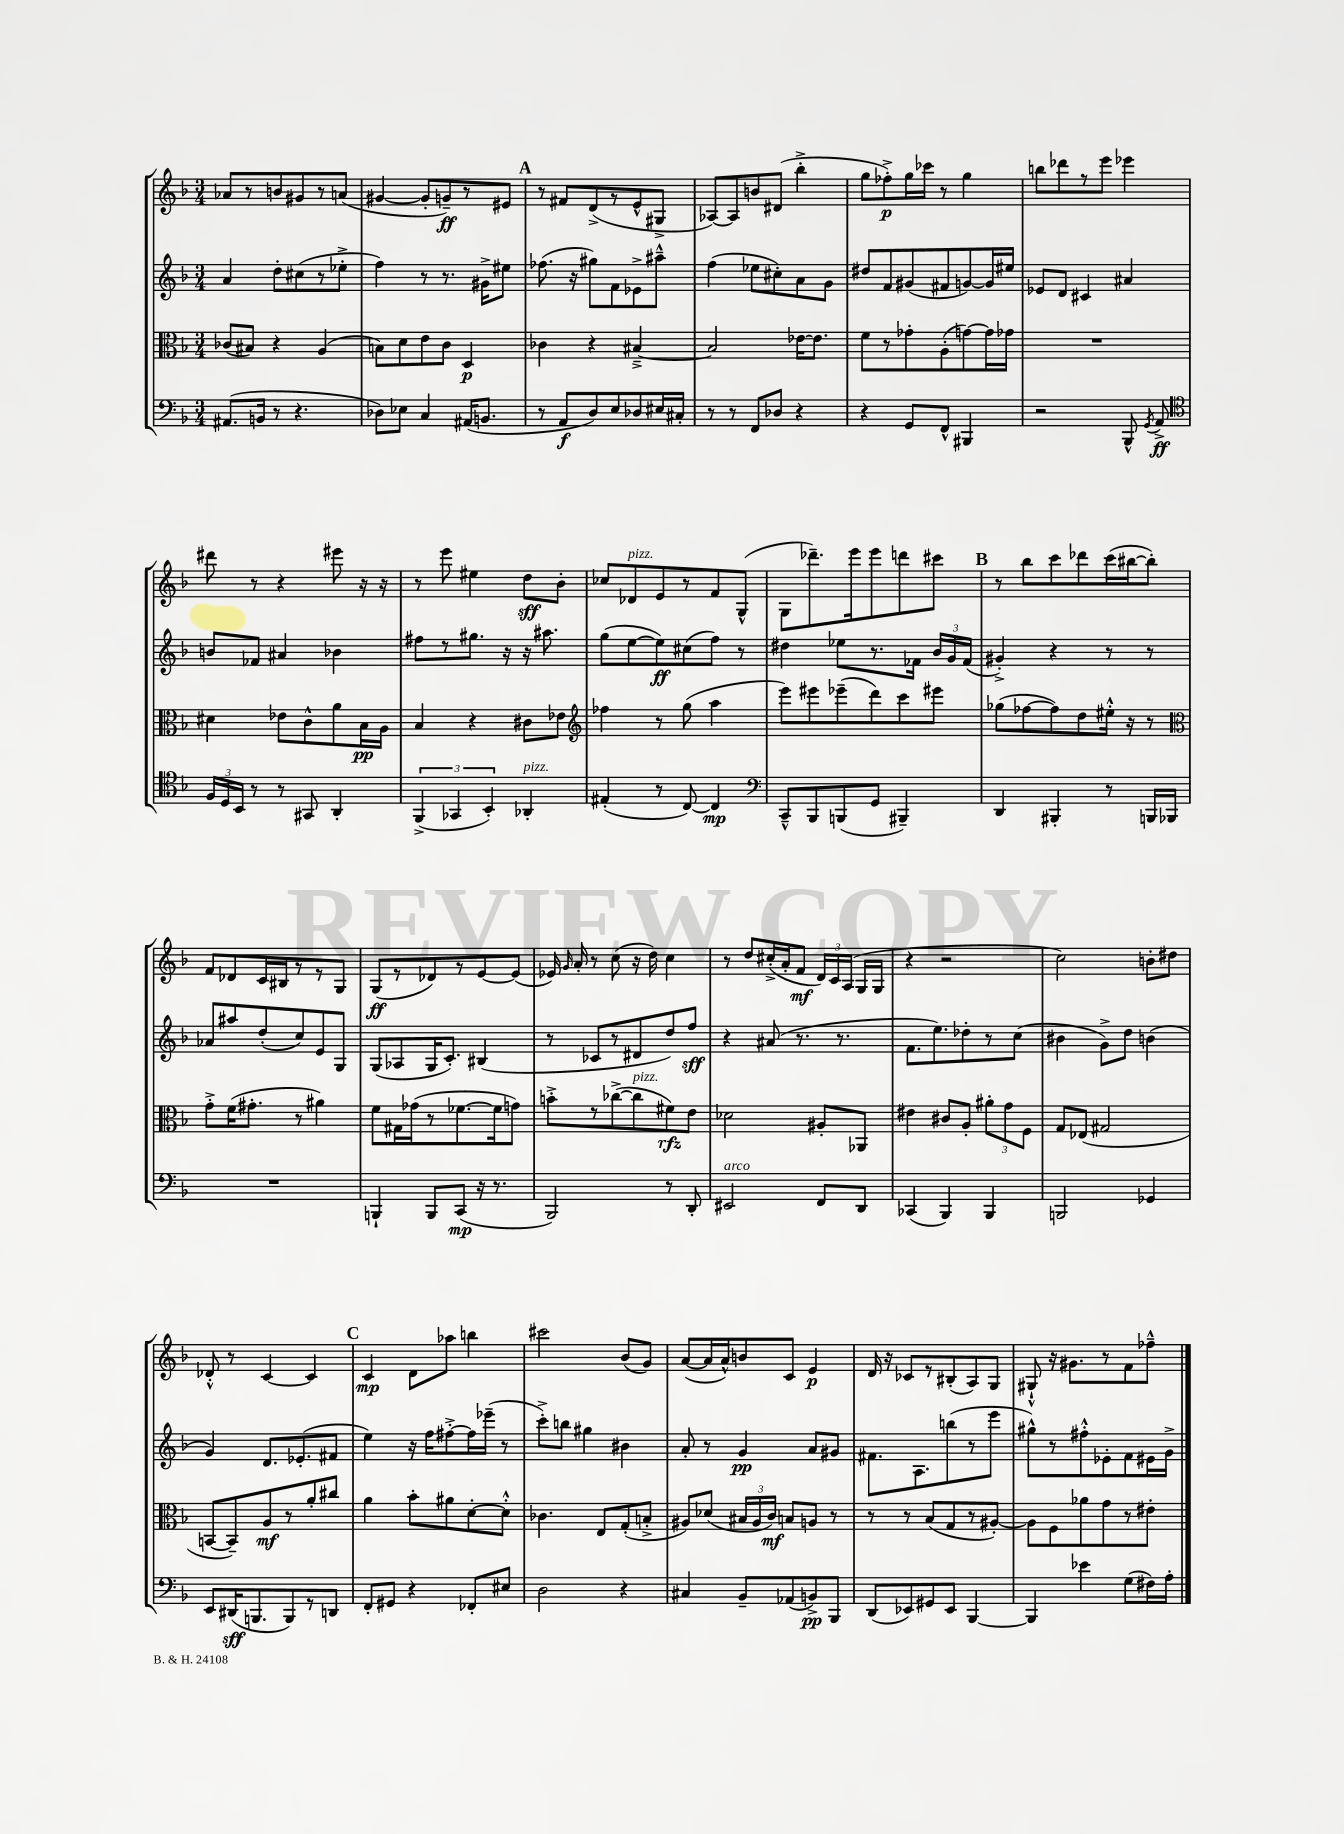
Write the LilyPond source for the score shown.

<<
\new StaffGroup <<
\new Staff = "s0" {
    \clef treble \key f \major \numericTimeSignature \time 3/4
    \autoBeamOff aes'8[ r8 b'8 gis'8 r8 a'8]( |
    gis'4~ gis'8[-. g'8--\ff) r8 eis'8] |
    \mark \markup { \bold "A" } r8 fis'8[ d'8->( r8 e'8-^ gis8]-> |
    aes8[~) aes8 b'8 dis'8]( bes''4-.-> |
    g''8[ fes''8-.->\p) g''16 ces'''16] r8 g''4 |
    b''8[ des'''8 r8 e'''8] ees'''4 |
    dis'''8 r8 r4 eis'''8 r16 r16 |
    r8 e'''8 eis''4 d''8[\sff bes'8]-. |
    ces''8[ des'8^\markup { \italic "pizz." } e'8 r8 f'8 g8]-^( |
    g8[ des'''8.--) e'''16 e'''8 d'''8 cis'''8] |
    \mark \markup { \bold "B" } r8 bes''8[ c'''8 des'''8 c'''16( bis''16~ bis''8]-.) |
    f'8[ des'8 c'16 bis16 r8 r8 g8] |
    g8[\ff( r8 des'8) r8 e'8~ e'8]( |
    ees'16) \grace { g'16 } a'16-. r8 c''8( r16 d''16) c''4 |
    r8 d''8[ cis''16-.->( a'16-. f'8]\mf \tuplet 3/2 { d'16[) c'16 a16]( } g16[ g16] |
    r4 r2 |
    c''2) b'8[-. dis''8] |
    des'8-.-^ r8 c'4~ c'4 |
    \mark \markup { \bold "C" } c'4\mp d'8[ aes''8] b''4 |
    cis'''2 bes'8[( g'8]) |
    a'8[~( a'16 a'16-^) b'8 c'8] e'4\p |
    d'16 r16 ces'8[ r8 bis8-.( a8) g8] |
    gis8-!-^ r16 gis'8.[ r8 f'8 fes''8]---^ \bar "|." |
}
\new Staff = "s1" {
    \clef treble \key f \major \numericTimeSignature \time 3/4
    \autoBeamOff a'4 d''8[-. cis''8( r8 ees''8]-.-> |
    f''4) r8 r8. gis'16[-> eis''8] |
    \mark \markup { \bold "A" } fes''8.( r16 gis''8[) f'8 ees'8-> ais''8]---^ |
    f''4( ees''8[ cis''8-.) a'8 g'8] |
    dis''8[ f'8 gis'8( fis'8 g'8~) g'16 eis''16] |
    ees'8[ d'8] cis'4 ais'4 |
    b'8[ fes'8] ais'4 bes'4 |
    fis''8[ r8 gis''8.] r16 r16 ais''8. |
    g''8[( e''8~ e''8\ff) cis''8( f''8]) r8 |
    dis''4 ees''8[ r8. fes'16] \tuplet 3/2 { bes'16[ g'16 fes'16]( } |
    \mark \markup { \bold "B" } gis'4-.->) r4 r8 r8 |
    aes'8[ ais''8 d''8-.( c''8) e'8 g8] |
    g8[( aes8 g16 c'8.]-.) bis4( |
    r8 ces'8[ r8 dis'8 d''8) f''8]\sff |
    r4 ais'8( r8. r8. |
    f'8.[ e''8.) des''8-. r8 c''8]( |
    bis'4 g'8[->) d''8] b'4( |
    g'4) d'8.[ ees'8.-.( fis'8] |
    \mark \markup { \bold "C" } e''4) r16 f''16[ fis''8~-.-> fis''16 ees'''16]--( r8 |
    c'''8[-.->) b''8] gis''4 bis'4 |
    a'8-. r8 g'4\pp a'8[ gis'8] |
    fis'8.[ a8. b''8( r8 e'''8] |
    gis''8[-^) r8 fis''8-.-^ ees'8-. f'8 eis'16 g'16]-> \bar "|." |
}
\new Staff = "s2" {
    \clef alto \key f \major \numericTimeSignature \time 3/4
    \autoBeamOff ces'8[( bis8]) r4 a4( |
    b8[) d'8 e'8 c'8] d4\p |
    \mark \markup { \bold "A" } ces'4 r4 bis4~---> |
    bis2 ees'16[~ ees'8.] |
    f'8[ r8 ges'8-. a8-.( g'8~) g'16 ges'16] |
    R2. |
    dis'4 ees'8[ c'8-^ a'8 bes16\pp a16] |
    bes4 r4 cis'8[ ees'8] |
    \clef treble fes''4 r8 g''8( a''4 |
    e'''8[) eis'''8 ees'''8--( d'''8) c'''8 eis'''8] |
    \mark \markup { \bold "B" } ges''8[( fes''8~ fes''8) d''8 eis''16]-.-^ r16 r8 |
    \clef alto g'8[-.-> f'16( gis'8.]-. r8 ais'4) |
    f'8[ gis16 ges'16( r8 fes'8.~ fes'16 g'8]) |
    b'8[-.-> r8 ces''8~->( ces''8^\markup { \italic "pizz." } fis'8\rfz) e'8] |
    des'2 ais8[-. aes,8] |
    eis'4 cis'8[ a8]-. \tuplet 3/2 { ais'8[-. g'8 f8] } |
    g8[ ees8]( gis2 |
    b,8[~ b,8--) a8\mf r8 a'8-. cis''8] |
    \mark \markup { \bold "C" } a'4 bes'8[-. ais'8 d'8~-. d'8]-.-^ |
    ces'4. e8[ g8-.( b8]-.-> |
    ais8[) des'8]( \tuplet 3/2 { bis16[ ais16 c'16]\mf) } b8[ a8] r8 |
    r8 r8 bes8[( g8 r8 ais8]~-.) |
    ais8[ f8 aes'8 g'8 r8 eis'8]-. \bar "|." |
}
\new Staff = "s3" {
    \clef bass \key f \major \numericTimeSignature \time 3/4
    \autoBeamOff ais,8.[( b,16] r8 r4. |
    des8[) ees8] c4 ais,16[( b,8.] |
    \mark \markup { \bold "A" } r8 a,8[\f d8) e8 des8 eis16 cis16]-. |
    r8 r8 f,8[ des8] r4 |
    r4 g,8[ f,8]-^ bis,,4 |
    r2 bes,,8-^ \acciaccatura { g,8 } a,8->\ff |
    \clef tenor \tuplet 3/2 { f16[ d16 bes,16] } r8 r8 gis,8 a,4-. |
    \tuplet 3/2 { f,4->( ges,4 bes,4-.) } aes,4-.^\markup { \italic "pizz." } |
    eis4-.( r8 c8~) c4\mp |
    \clef bass c,8[---^ bes,,8 b,,8( g,8] bis,,4--) |
    \mark \markup { \bold "B" } d,4 bis,,4-. r8 b,,16[ bes,,16] |
    R2. |
    b,,4-! b,,8[ c,8]\mp( r16 r8. |
    bes,,2) r8 d,8-. |
    eis,2^\markup { \italic "arco" } f,8[ d,8] |
    ces,4( bes,,4) bes,,4 |
    b,,2 ges,4 |
    e,8[ dis,16\sff( b,,8. b,,8) r8 d,8] |
    \mark \markup { \bold "C" } f,8[-. gis,8] r4 fes,8[-. eis8] |
    d2 r4 |
    cis4 bes,8[-- aes,8( b,8->\pp) bes,,8] |
    d,8[( ees,8) gis,8 ees,8] bes,,4~ |
    bes,,4 ees'4 g8[( fis16) a16]-. \bar "|." |
}
>>
>>
\layout { \context { \Score \remove "Bar_number_engraver" } }
